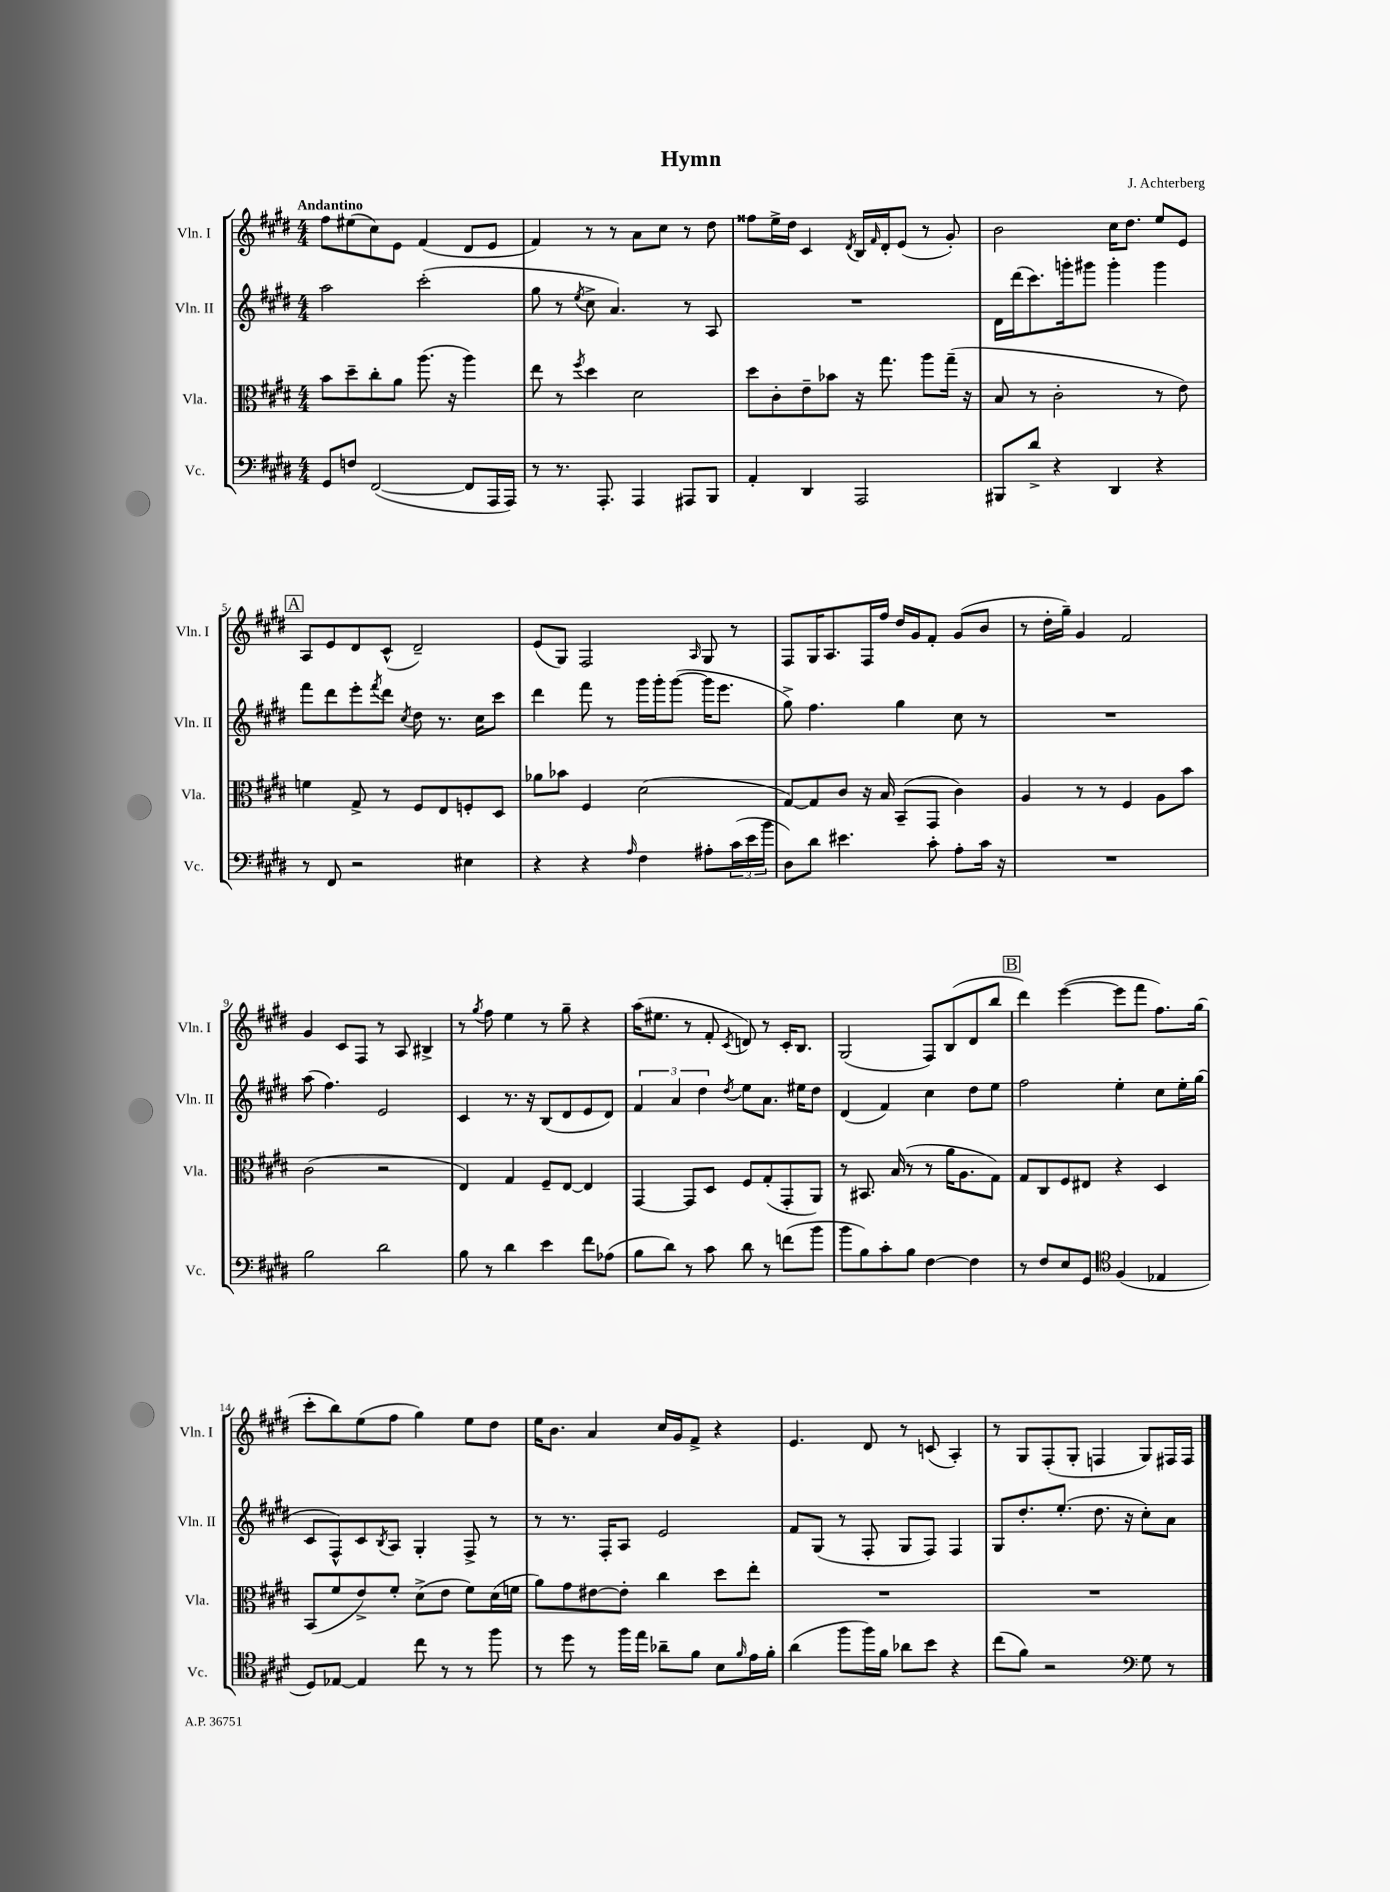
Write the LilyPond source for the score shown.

\header { title = "Hymn" composer = "J. Achterberg" }
<<
\new StaffGroup <<
\new Staff = "s0" \with { instrumentName = "Vln. I" shortInstrumentName = "Vln. I" } {
    \clef treble \key e \major \numericTimeSignature \time 4/4 \tempo "Andantino"
    fis''8 eis''8( cis''8) e'8 fis'4( dis'8 e'8 |
    fis'4) r8 r8 a'8 cis''8 r8 dis''8 |
    fisis''8 e''16-> dis''16 cis'4 \acciaccatura { dis'8 } b16 \grace { fis'16 } dis'16-. e'8( r8 gis'8-.) |
    b'2 cis''16 dis''8. e''8 e'8 |
    \mark \markup { \box "A" } a8 e'8 dis'8 cis'8-^( dis'2--) |
    e'8( gis8) fis2 \grace { a16 } gis8 r8 |
    fis8 gis16 a8. fis16 fis''16 dis''16 gis'16 fis'8-. gis'8( b'8 |
    r8 dis''16-. gis''16--) gis'4 fis'2 |
    gis'4 cis'8 fis8 r8 a8 bis4-> |
    r8 \acciaccatura { gis''8 } fis''8 e''4 r8 gis''8-- r4 |
    a''16( eis''8. r8 fis'8-. \acciaccatura { cis'8 } d'8) r8 cis'16-. b8. |
    gis2( fis8) b8( dis'8 b''8 |
    \mark \markup { \box "B" } dis'''4) e'''4~( e'''8 fis'''8 fis''8.) gis''16( |
    cis'''8-. b''8) e''8( fis''8 gis''4) e''8 dis''8 |
    e''16 b'8. a'4 cis''16 gis'16 fis'8-> r4 |
    e'4. dis'8 r8 c'8( a4-.) |
    r8 gis8 fis8-.( gis8-. f4 gis8) fis16 fis16 \bar "|." |
}
\new Staff = "s1" \with { instrumentName = "Vln. II" shortInstrumentName = "Vln. II" } {
    \clef treble \key e \major \numericTimeSignature \time 4/4
    a''2 cis'''2-.( |
    gis''8 r8 \acciaccatura { e''8 } cis''8-> a'4.) r8 a8 |
    R1 |
    dis'16 dis'''16( cis'''8.) g'''16-. gis'''8 gis'''4-. gis'''4 |
    \mark \markup { \box "A" } fis'''8 dis'''8 e'''8-. \acciaccatura { fis'''8 } dis'''8 \acciaccatura { cis''8 } dis''8 r8. cis''16 cis'''8 |
    dis'''4 fis'''8 r8 gis'''16 gis'''16-. gis'''8~( gis'''16 e'''8. |
    gis''8->) fis''4. gis''4 cis''8 r8 |
    R1 |
    a''8( fis''4.) e'2 |
    cis'4 r8. r16 b8( dis'8 e'8 dis'8) |
    \tuplet 3/2 { fis'4 a'4 dis''4 } \acciaccatura { dis''8 } e''8 a'8. eis''16 dis''8 |
    dis'4( fis'4) cis''4 dis''8 e''8 |
    \mark \markup { \box "B" } fis''2 e''4-. cis''8 e''16-. gis''16( |
    cis'8 fis8-^) cis'8 \acciaccatura { b8 } a8 gis4-. fis8-> r8 |
    r8 r8. fis16-. a8 e'2 |
    fis'8 gis8( r8 fis8-. gis8 fis8) fis4 |
    gis8 dis''8.-. e''8.-.( dis''8. r16 cis''8-.) a'8 \bar "|." |
}
\new Staff = "s2" \with { instrumentName = "Vla." shortInstrumentName = "Vla." } {
    \clef alto \key e \major \numericTimeSignature \time 4/4
    b'8 dis''8-- cis''8-. a'8 a''8.( r16 a''4) |
    e''8 r8 \acciaccatura { fis''8 } dis''4 dis'2 |
    dis''8 cis'8-. e'8-- bes'8 r16 gis''8. a''8 gis''16--( r16 |
    b8 r8 cis'2-. r8 e'8) |
    \mark \markup { \box "A" } f'4 gis8-> r8 fis8 e8 f8-. dis8 |
    aes'8 bes'8 fis4 dis'2( |
    gis8~) gis8 cis'8 r16 b16 b,8--( gis,8 cis'4) |
    a4 r8 r8 fis4 a8 b'8 |
    cis'2( r2 |
    e4) gis4 fis8-- e8~ e4 |
    gis,4~ gis,8 dis8 fis8 gis8-.( gis,8-. a,8) |
    r8 bis,8. b16( r8 r8 a'16 a8. gis8) |
    \mark \markup { \box "B" } gis8 cis8 fis8 eis8 r4 dis4 |
    b,8( fis'8 e'8->) fis'8-. dis'8->( e'8 fis'8) dis'16( f'16 |
    a'8) gis'8 eis'8~ eis'8-. cis''4 dis''8 e''8-. |
    R1 |
    R1 \bar "|." |
}
\new Staff = "s3" \with { instrumentName = "Vc." shortInstrumentName = "Vc." } {
    \clef bass \key e \major \numericTimeSignature \time 4/4
    gis,8 f8 fis,2~( fis,8 a,,16 a,,16) |
    r8 r8. a,,8.-. a,,4 ais,,8 b,,8 |
    a,4-. dis,4 a,,2 |
    bis,,8 dis'8-> r4 dis,4 r4 |
    \mark \markup { \box "A" } r8 fis,8 r2 eis4 |
    r4 r4 \grace { a16 } fis4 ais8-. \tuplet 3/2 { cis'16( e'16 b'16 } |
    dis8) dis'8 eis'4. cis'8-. a8-. cis'16 r16 |
    R1 |
    b2 dis'2 |
    b8 r8 dis'4 e'4 fis'8 aes8( |
    b8 dis'8) r8 cis'8 dis'8 r8 f'8( b'8 |
    b'8 b8) cis'8-. b8 fis4~ fis4 |
    \mark \markup { \box "B" } r8 fis8 e8 gis,8 \clef tenor fis4( ees4 |
    dis8) ees8~ ees4 cis''8 r8 r8 fis''8 |
    r8 dis''8 r8 fis''16 e''16 aes'8-- fis'8 b8 \grace { fis'16 } e'16 fis'16-. |
    a'4( fis''8 fis''16) fis'16 aes'8 b'8 r4 |
    cis''8( fis'8) r2 \clef bass gis8 r8 \bar "|." |
}
>>
>>
